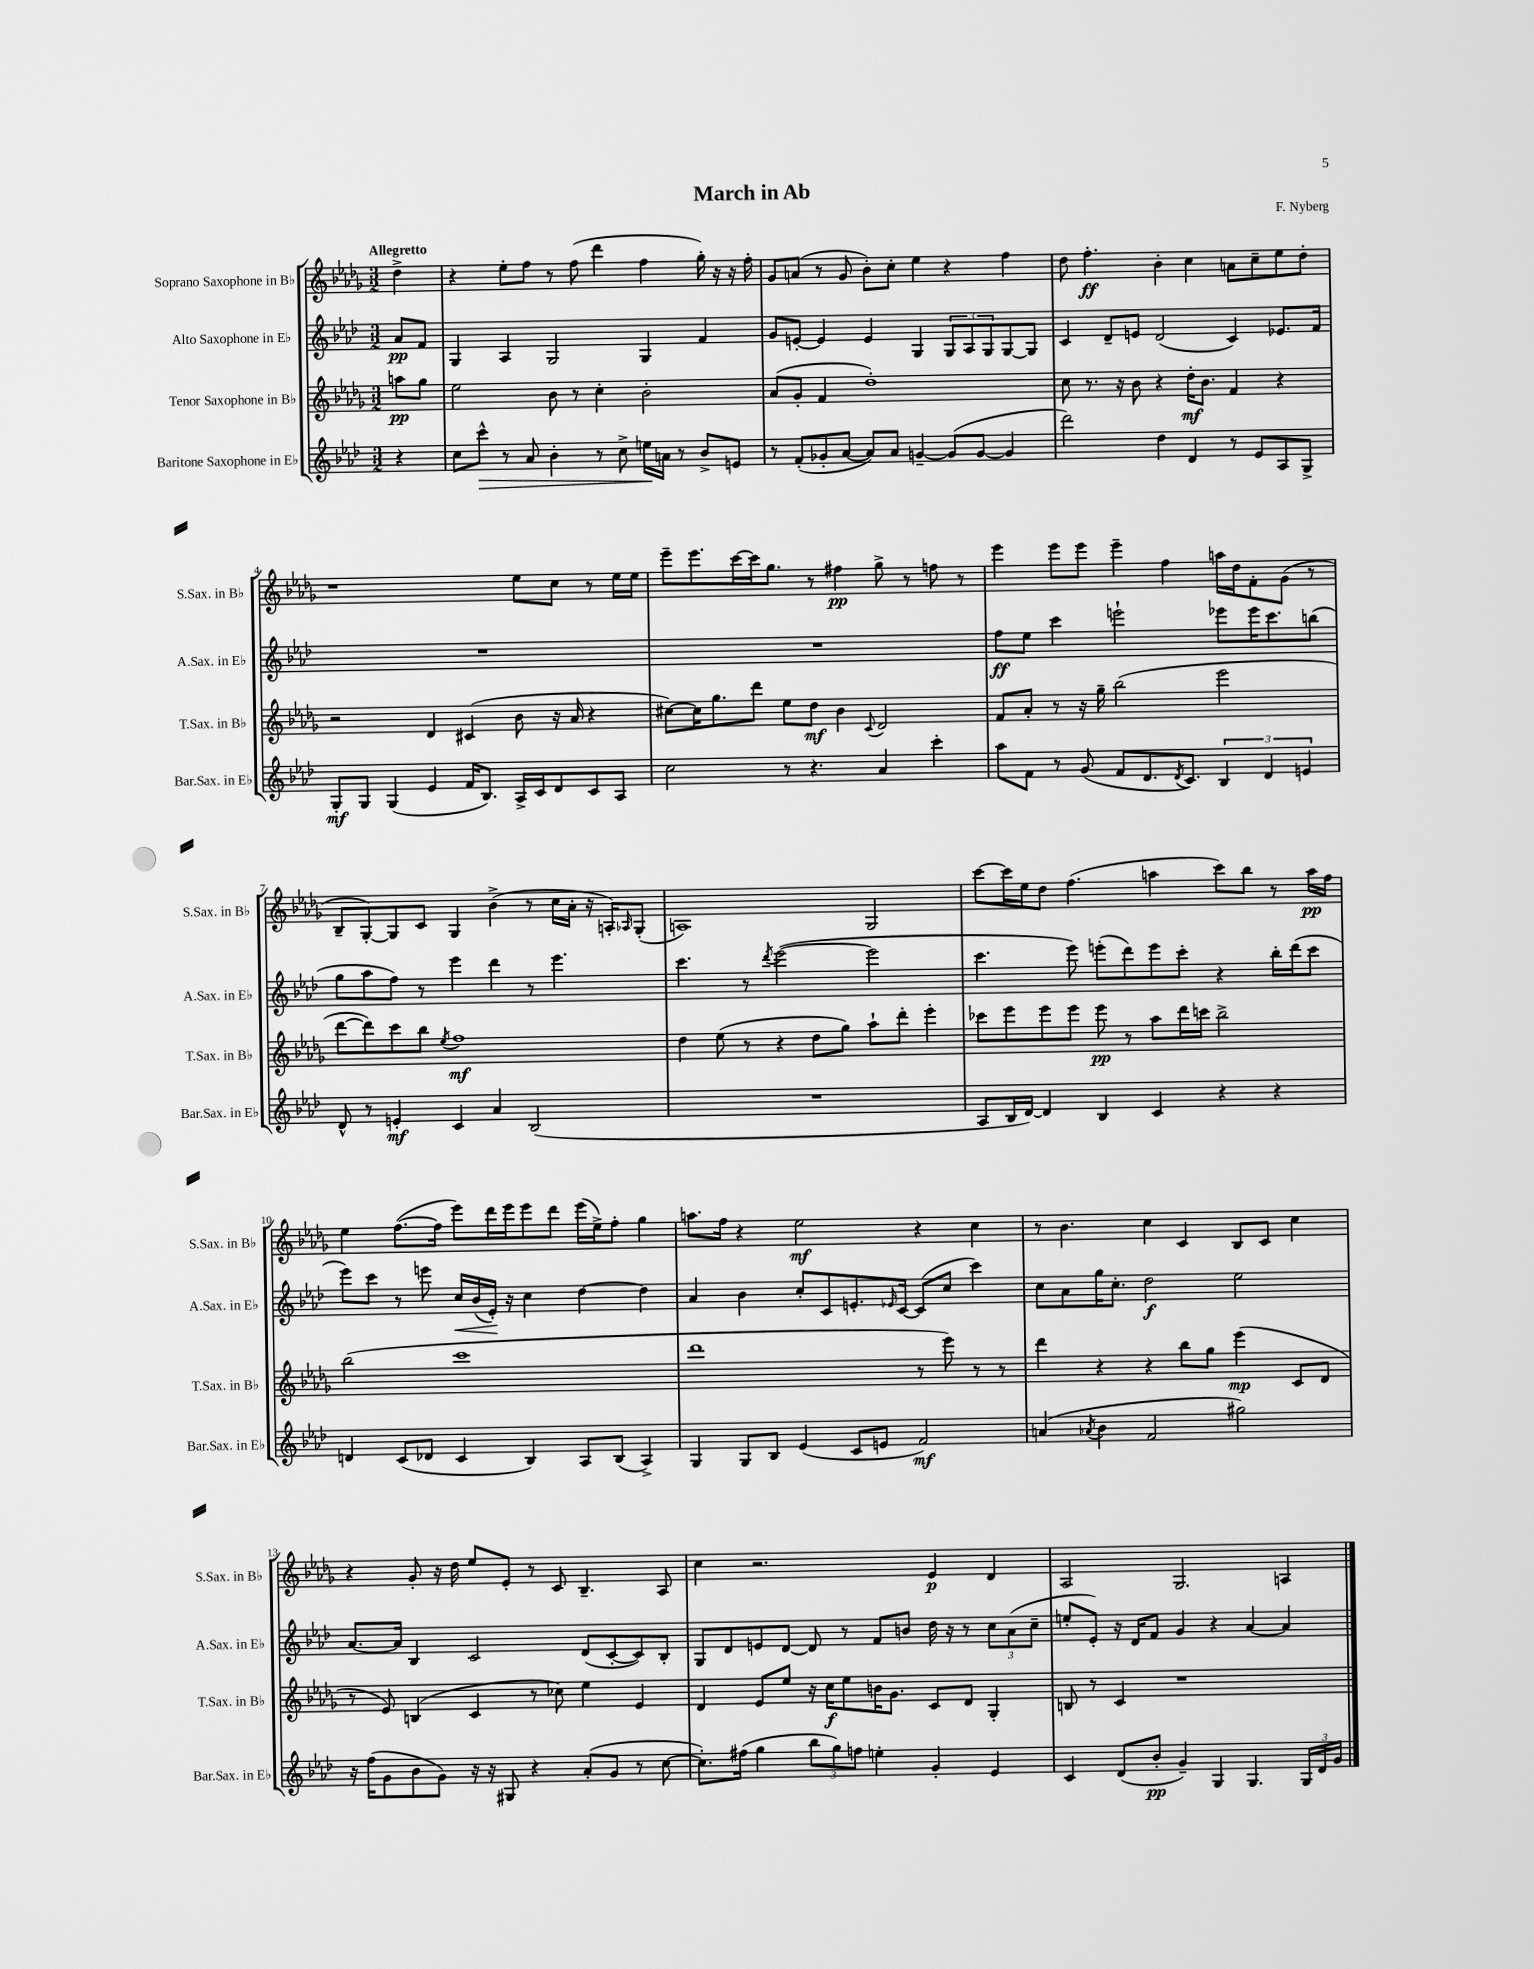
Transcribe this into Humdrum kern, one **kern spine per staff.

**kern	**kern	**kern	**kern
*staff4	*staff3	*staff2	*staff1
*clefG2	*clefG2	*clefG2	*clefG2
*k[b-e-a-d-]	*k[b-e-a-d-g-]	*k[b-e-a-d-]	*k[b-e-a-d-g-]
*M3/2	*M3/2	*M3/2	*M3/2
4r	8aa	8a-	4dd-^
.	8gg-	8f	.
=	=	=	=
8cc	2ee-	4G	4r
8ccc^^	.	.	.
8r	.	4A-	8ee-'
8a-	.	.	8ff
4b-'	8b-	2G	8r
.	8r	.	(8ff
8r	4cc'	.	4ddd-
8cc^	.	.	.
16ee	2b-'	4G	4ff
16a	.	.	.
8r	.	.	.
8b-^	.	4f	16gg-')
.	.	.	16r
8e	.	.	16r
.	.	.	16ff'
=	=	=	=
8r	(8a-	8g	8g-
(8f'	8g-'	[8e'	(8a
8g-'	4f	4e]	8r
[8a-	.	.	8g-
8a-])	1dd-')	4e	8b-')
8a-	.	.	8cc'
[4g~	.	4G	4ee-
(8g]	.	12G	4r
.	.	12A-	.
[8g	.	.	.
.	.	12G	.
4g]	.	[8G	4ff
.	.	8G]	.
=	=	=	=
2ddd-)	8cc	4c	8dd-
.	8.r	.	4.ff'
.	.	8d-~	.
.	16r	.	.
.	8b-	8e	.
4dd-	4r	(2d-	4b-'
4d-	16dd-'	.	4cc
.	8.b-	.	.
8r	4f	4c)	8a
8e-	.	.	8cc~
8A-	4r	8.e-	8ee-
8G^	.	.	8dd-'
.	.	16f	.
=	=	=	=
8G'	2r	1.r	1r
8G	.	.	.
(4G	.	.	.
4e-	4d-	.	.
16f	(4c#	.	.
8.B-)	.	.	.
16A-^	8b-	.	8ee-
16c	.	.	.
8d-	16r	.	8cc
.	16a-	.	.
8c	4r	.	8r
8A-	.	.	16ee-
.	.	.	16ee-
=	=	=	=
2cc	[8cc#)	1.r	8eee-~
.	16cc#]	.	8.eee-
.	8.gg-	.	.
.	.	.	[16ccc
.	8ddd-	.	16ccc]
.	.	.	8.gg-
8r	8ee-	.	.
4.r	8dd-	.	8r
.	4b-	.	4ff#
.	8qqc	.	.
4a-	2d-	.	8gg-^
.	.	.	8r
4ccc'	.	.	8ff
.	.	.	8r
=	=	=	=
8aa-	8f	8ff	4eee-
8f	8a-'	8ee-	.
8r	8r	4ccc	8eee-
(8g	16r	.	8eee-
.	16gg-~	.	.
8f	(2bb-	2eee`	4eee-~
8.d-	.	.	.
.	.	.	4ff
8qd-	.	.	.
8.c)	.	.	.
6B-	2eee-	8eee-	16aa
.	.	.	16dd-
.	.	16eee-	8f'
6d-	.	.	.
.	.	8.ccc	.
.	.	.	(8g-
6e	.	.	.
.	.	(8bb	8r
=	=	=	=
8d-^^	[8ddd-	8gg	8B-~
8r	8ddd-])	8aa-	[8G-')
4e'	8ccc	8ff)	8G-]
.	8bb-	8r	8c
.	8qee-	.	.
4c	1ff	4eee-	4G-
4a-	.	4ddd-	(4b-^
(2B-	.	8r	8r
.	.	4.eee-	16cc
.	.	.	16a-'
.	.	.	16r
.	.	.	16A')
.	.	.	16qqA-
.	.	.	(8G-'
=	=	=	=
1.r	4dd-	4.ccc	1A)
.	(8ee-	.	.
.	8r	8r	.
.	.	8qddd-	.
.	4r	([2eee-	.
.	8dd-	.	.
.	8gg-)	.	.
.	8aa-`	2eee-]	2G-
.	8ddd-'	.	.
.	4eee-'	.	.
=	=	=	=
8A-	8ccc-	4.ccc	[8ccc
16B-	8eee-	.	16ccc]
[16d-)	.	.	16ee-
4d-]	8eee-	.	8dd-
.	8eee-	8eee-)	(4.ff
4B-	8eee-	(8eee'	.
.	8r	8ddd-)	.
4c	8aa-	8eee	4aa
.	16ddd-	8ccc'	.
.	16ccc	.	.
4r	2bb-^	4r	8ccc)
.	.	.	8bb-
4r	.	16bb-'	8r
.	.	(16ddd-	.
.	.	8ccc	16aa
.	.	.	16ff
=	=	=	=
4d	(2bb-	8eee-)	4ee-
.	.	8ccc	.
(8c	.	8r	([8.ff
8d-	.	8eee	.
.	.	.	16ff]
4c	1ccc	16cc	8eee-)
.	.	(16b-	.
.	.	16e-')	16ddd-
.	.	16r	16eee-
4B-)	.	4cc	8eee-
.	.	.	8ddd-
8A-	.	[4dd-	(16eee-
.	.	.	16ee-^)
(8B-	.	.	8ff'
4A-^)	.	4dd-]	4gg-
=	=	=	=
4G	1ddd-	4a-	8.aa
.	.	.	16ff
8G	.	4b-	4r
8B-	.	.	.
(4e-	.	8cc'	2ee-
.	.	8c	.
8c	.	8.e'	.
8e	.	.	.
.	.	16qqe-	.
.	.	[16c	.
2f)	8r	(8c]	4r
.	8eee-)	8cc	.
.	8r	4ccc)	4cc
.	8r	.	.
=	=	=	=
(4a	4ddd-	8cc	8r
.	.	8a-	4.b-
8qa-	.	.	.
4b-	4r	16gg	.
.	.	8.cc'	.
2f	4r	2dd-	4cc
.	8bb-	.	4c
.	8gg-	.	.
2gg#)	(4eee-	2ee-	8B-
.	.	.	8c
.	8c	.	4cc
.	8d-	.	.
=	=	=	=
16r	8r	[8.a-	4r
(16ff	.	.	.
8g	8e-)	.	.
.	.	16a-]	.
8b-	(4B	4B-	8g-'
8g)	.	.	16r
.	.	.	16dd-
16r	4c	2c	8ee-
16r	.	.	.
8G#	.	.	8e-'
4r	8r	.	8r
.	8cc-)	.	8c
(8a-'	4ee-	(8d-	4.B-~
8g	.	[8c'	.
8r	4e-	8c])	.
[8cc	.	8B-'	8A-
=	=	=	=
8.cc'])	4d-	8G	4cc
.	.	8d-	.
(16ff#	.	.	.
4gg	8e-	8e	2.r
.	8ee-	[8d-	.
12bb-	16r	8d-]	.
.	16cc	.	.
12gg)	.	.	.
.	8ee-	8r	.
12ff	.	.	.
4ee'	16b	8f	.
.	8.g-	.	.
.	.	8b	.
4g'	8c	16dd-	4e-
.	.	16r	.
.	8d-	8r	.
4e-	4G-'	12cc	4d-
.	.	(12a-	.
.	.	12cc~	.
=	=	=	=
4c	8B	8ee'	2A-
.	8r	8e-')	.
(8d-	4c	16r	.
.	.	16d-	.
8b-'	.	8f	.
4g~)	1r	4g	2.G-
4G	.	4r	.
4.G	.	[4a-	.
.	.	4a-]	4A
24G	.	.	.
24d-	.	.	.
24g	.	.	.
==	==	==	==
*-	*-	*-	*-
